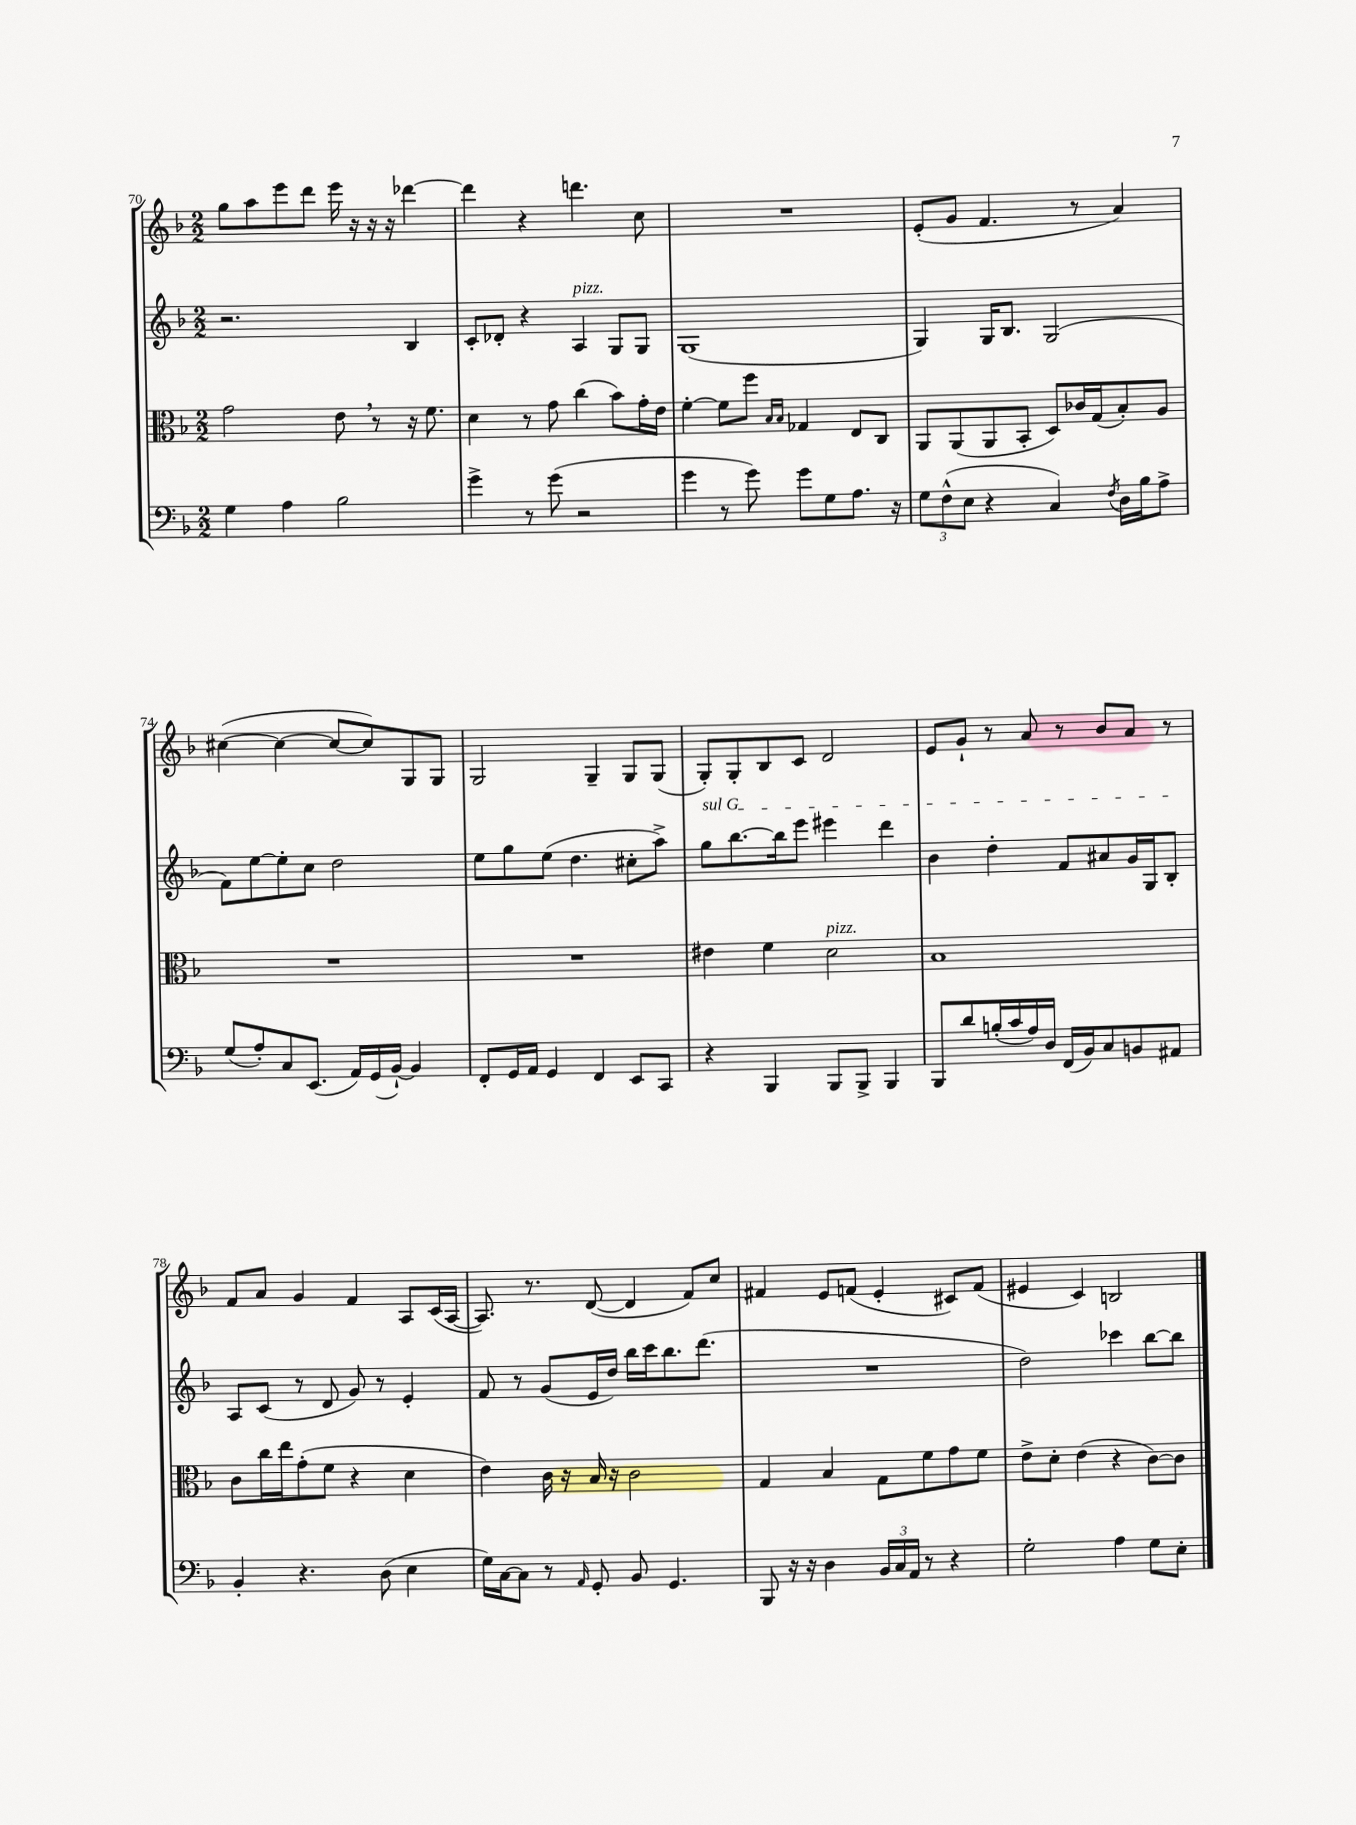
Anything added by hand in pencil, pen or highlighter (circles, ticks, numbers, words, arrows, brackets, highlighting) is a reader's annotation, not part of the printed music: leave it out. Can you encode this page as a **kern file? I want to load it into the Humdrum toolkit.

**kern	**kern	**kern	**kern
*staff4	*staff3	*staff2	*staff1
*clefF4	*clefC3	*clefG2	*clefG2
*k[b-]	*k[b-]	*k[b-]	*k[b-]
*M2/2	*M2/2	*M2/2	*M2/2
4G	2g	2.r	8gg
.	.	.	8aa
4A	.	.	8eee
.	.	.	8ddd
2B-	8e	.	16eee
.	.	.	16r
.	8r	.	16r
.	.	.	16r
.	16r	4B-	[4ddd-
.	8.f	.	.
=	=	=	=
4g^	4d	8c'	4ddd-]
.	.	8d-'	.
8r	8r	4r	4r
(8g	8g	.	.
2r	(4cc	4A	4.ddd
.	8b-)	8G	.
.	16g'	8G	8cc
.	16e	.	.
=	=	=	=
4g	[4f'	(1G	1r
8r	8f]	.	.
8g)	8ff	.	.
.	16qqB-	.	.
.	16qqB-	.	.
8g	4G-	.	.
8G	.	.	.
8.A	8E	.	.
.	8C	.	.
16r	.	.	.
=	=	=	=
12G	8AA	4G)	(8e'
(12F^^	.	.	.
.	(8AA	.	8g
12E	.	.	.
4r	8AA	16G	4.f
.	.	8.B-	.
.	8BB-'	.	.
4C)	8D)	(2G	.
.	16c-	.	8r
.	(16G	.	.
8qF	.	.	.
16D	8B-')	.	4a)
16B-	.	.	.
8A^	8A	.	.
=	=	=	=
(8G	1r	8f)	([4cc#
8A')	.	[8ee	.
8C	.	8ee']	4cc#_
(8.EE	.	8cc	.
.	.	2dd	8cc#_
16AA)	.	.	.
(16GG	.	.	8cc#])
[16BB-`)	.	.	.
4BB-]	.	.	8G
.	.	.	8G
=	=	=	=
8FF'	1r	8ee	2G
16GG	.	8gg	.
16AA	.	.	.
4GG	.	(8ee	.
.	.	4.dd	.
4FF	.	.	4G~
8EE	.	8cc#'	8G
8CC	.	8aa^)	(8G
=	=	=	=
4r	4e#	8gg	8G')
.	.	[8.bb-	8G'
4BBB-	4f	.	8B-
.	.	16bb-]	.
.	.	8eee	8c
8BBB-	2d	4eee#	2d
8BBB-^	.	.	.
4BBB-	.	4ddd	.
=	=	=	=
8BBB-	1B-	4b-	8e
8d	.	.	8g`
(16B'	.	4dd'	8r
16c	.	.	.
16A)	.	.	8a
16D	.	.	.
(16FF	.	8f	8r
16BB-)	.	.	.
8C	.	8a#	8b-
8BB	.	16g	8a
.	.	16G	.
8AA#	.	8B-'	8r
=	=	=	=
4BB-'	8c	8A	8f
.	16cc	(8c	8a
.	16ee	.	.
4.r	(8g'	8r	4g
.	8f	8d	.
.	4r	8g)	4f
(8D	.	8r	.
4E	4d	4e'	8A
.	.	.	(16c
.	.	.	[16A
=	=	=	=
16G)	4e)	8f	8.A])
[16C	.	.	.
8C]	.	8r	.
.	.	.	8.r
8r	16c	(8g	.
.	16r	.	.
16qqAA	.	.	.
8GG'	16B-	16e	([8d
.	16r	16dd)	.
8BB-	2c	16bb-	4d]
.	.	16ccc	.
4.GG	.	8.bb-	.
.	.	.	8f)
.	.	(8.ddd	.
.	.	.	8cc
=	=	=	=
8BBB-	4G	1r	4f#
16r	.	.	.
16r	.	.	.
4D	4B-	.	8e
.	.	.	(8f
24BB-	8G	.	4e'
24C	.	.	.
24AA	.	.	.
8r	8f	.	.
4r	8g	.	8c#)
.	8f	.	(8f
=	=	=	=
2G'	8e^	2dd)	4e#
.	8d'	.	.
.	(4e	.	4c)
4A	4r	4ccc-	2B
8G	[8c)	[8bb-	.
8E'	8c]	8bb-]	.
==	==	==	==
*-	*-	*-	*-
